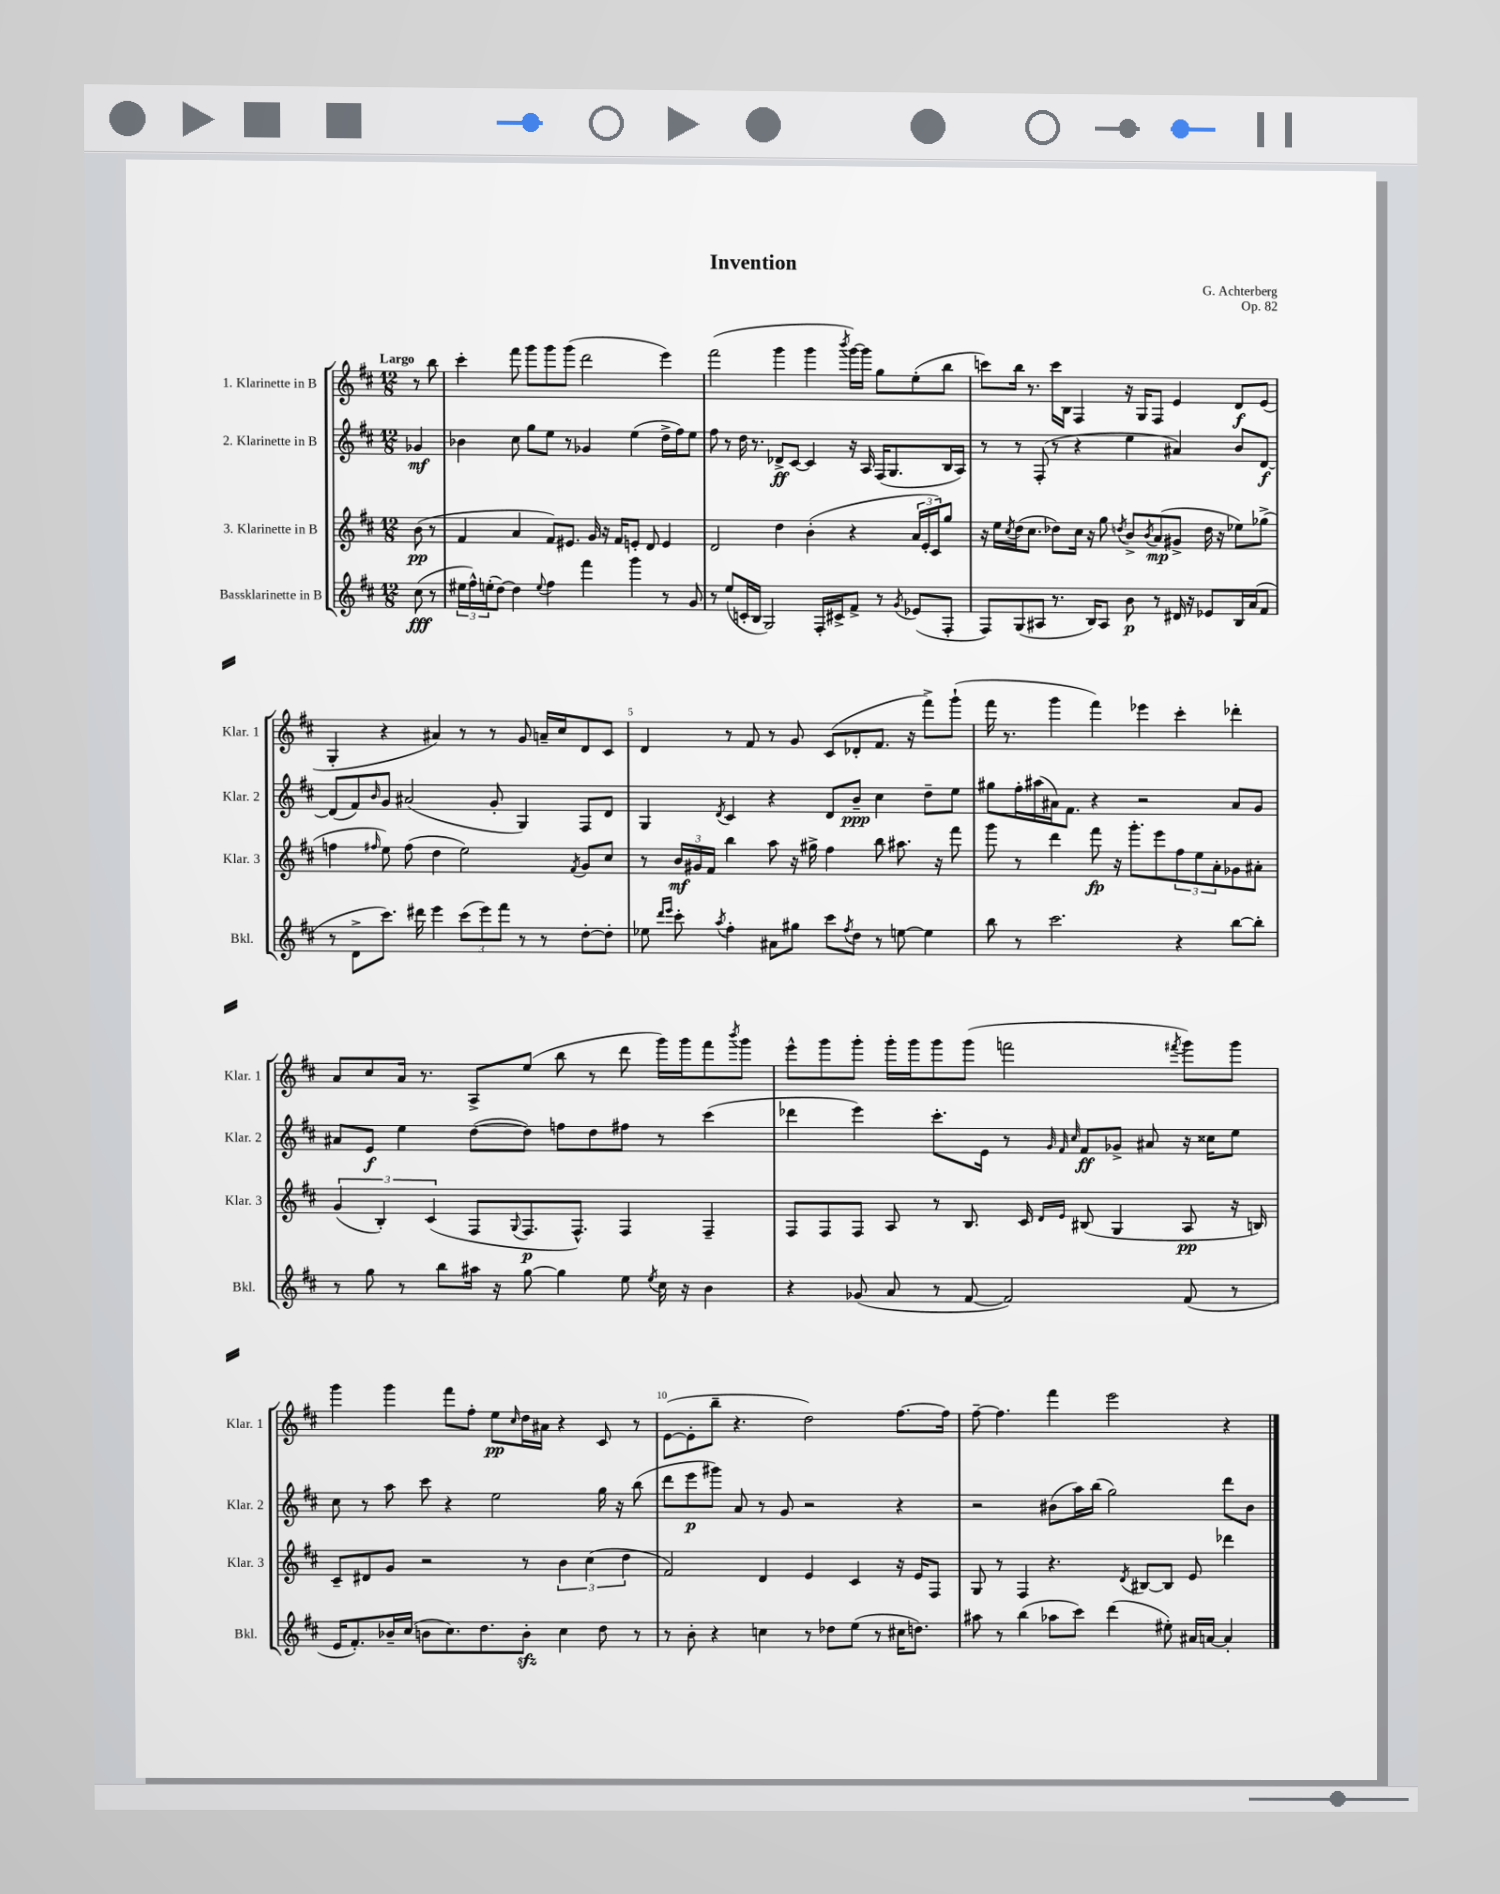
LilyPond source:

\header { title = "Invention" composer = "G. Achterberg" opus = "Op. 82" }
<<
\new StaffGroup <<
\new Staff = "s0" \with { instrumentName = "1. Klarinette in B" shortInstrumentName = "Klar. 1" } {
    \clef treble \key d \major \numericTimeSignature \time 12/8 \partial 4 \tempo "Largo"
    r8 b''8 |
    cis'''4-. fis'''8 g'''8 g'''8 g'''8( d'''2 e'''4) |
    fis'''2( g'''4 g'''4 \acciaccatura { b'''8 } g'''16~) g'''16 g''8 e''8-.( b''8 |
    c'''8) b''16 r8. c'''16 b16 fis4 r16 g16 fis8 e'4 d'8\f e'8( |
    g4-. r4 ais'4) r8 r8 g'8 a'16-- cis''16 d'8 cis'8 |
    d'4 r8 fis'8 r8 g'8 cis'8( des'8-. fis'8. r16 fis'''8->) g'''8-!( |
    fis'''16 r8. g'''4 fis'''4) ees'''4 cis'''4-. des'''4-. |
    a'8 cis''8 a'16 r8. a8-> e''8( b''8 r8 d'''8 g'''16) g'''16 fis'''8 \acciaccatura { b'''8 } g'''8 |
    e'''8-^ g'''8 g'''8-. g'''16-. g'''16 g'''8 g'''8( f'''2 \acciaccatura { fis'''8 } g'''8) g'''8 |
    g'''4 g'''4 fis'''8 fis''8-. e''8\pp \grace { cis''16 } d''16 ais'16 r4 cis'8 r8 |
    e'8~( e'8-. b''8-- r4. d''2) fis''8.~ fis''16 |
    fis''8~-- fis''4. fis'''4 e'''2 r4 \bar "|." |
}
\new Staff = "s1" \with { instrumentName = "2. Klarinette in B" shortInstrumentName = "Klar. 2" } {
    \clef treble \key d \major \numericTimeSignature \time 12/8 \partial 4
    ges'4\mf |
    bes'4 cis''8 g''8 e''8 r8 ges'4 e''4( d''16-> fis''16) e''8 |
    fis''8 r8 d''16 r8. des'8->\ff cis'8~ cis'4 r16 a16 fis16( g8. b16 a16) |
    r8 r8 fis8-.( r8 r4 e''4 ais'4) b'8 d'8~\f |
    d'8( fis'8) \grace { b'16 } g'8 ais'2( g'8-. g4) fis8 d'8 |
    g4 \acciaccatura { d'8 } cis'4 r4 d'8 b'8--\ppp cis''4 d''8-- e''8 |
    gis''8 fis''16-. ais''16( ais'16) fis'8. r4 r2 ais'8 g'8 |
    ais'8 e'8\f e''4 d''8~( d''8) f''8 d''8 fis''8 r8 cis'''4( |
    des'''4 e'''4) cis'''8.-. e'16 r8 \grace { g'32 fis'32 cis''32 } fis'8\ff ges'8-> ais'8 r16 cisis''16 e''8 |
    cis''8 r8 a''8 cis'''8 r4 e''2 g''16 r16 b''8( |
    d'''8 e'''8\p gis'''8) a'8 r8 g'8 r2 r4 |
    r2 bis'8( a''16) b''16( g''2) d'''8 bis'8 \bar "|." |
}
\new Staff = "s2" \with { instrumentName = "3. Klarinette in B" shortInstrumentName = "Klar. 3" } {
    \clef treble \key d \major \numericTimeSignature \time 12/8 \partial 4
    b'8\pp( r8 |
    fis'4 a'4 fis'8) eis'8. g'16 r16 fis'16 e'8-. d'8 e'4 |
    d'2 d''4 b'4-.( r4 \tuplet 3/2 { a'16 e'16-. cis'16) } g''8 |
    r16 e''16 \acciaccatura { cis''8 } d''16( cis''8. des''8) cis''16 r16 g''8 \acciaccatura { d''8 } b'8-> \acciaccatura { b'8 } a'8\mp( gis'8-> d''16 r16 ees''8) ges''8->( |
    f''4 \grace { fis''16 } e''8) fis''8( d''4 e''2) \acciaccatura { fis'8 } g'8 cis''8 |
    r8 \tuplet 3/2 { b'16\mf gis'16 fis'16 } b''4 a''8 r16 gis''16-> fis''4 b''8 ais''8. r16 fis'''8 |
    g'''8 r8 d'''4 fis'''8\fp r16 g'''8.-. e'''8 \tuplet 3/2 { fis''8 e''8 a'8-. } ges'8 ais'8-. |
    \tuplet 3/2 { g'4( b4-.) cis'4( } fis8 \appoggiatura { g8 } fis8.\p fis8.-^) fis4 fis4-- |
    fis8 fis8 fis8 a8 r8 b8. cis'16 \grace { d'16 e'16 } bis8( g4 a8\pp r16 b16) |
    cis'8-- dis'8 g'8 r2 r8 \tuplet 3/2 { b'4 cis''4( d''4 } |
    fis'2) d'4 e'4 cis'4 r16 e'16 fis8 |
    g8 r8 fis4 r4. \acciaccatura { d'8 } bis8~ bis8 e'8 des'''4 \bar "|." |
}
\new Staff = "s3" \with { instrumentName = "Bassklarinette in B" shortInstrumentName = "Bkl." } {
    \clef treble \key d \major \numericTimeSignature \time 12/8 \partial 4
    cis''8\fff( r8 |
    \tuplet 3/2 { eis''16 fis''16-^) e''16-.( } d''8~) d''4 \appoggiatura { e''8 } fis''4 fis'''4 g'''4 r8 g'8 |
    r8 e''8( c'16-. b16 g2) fis16-. cis'16-> fis'8-> r8 \acciaccatura { g'8 } ees'8( fis8-. |
    fis8) g8( ais8 r8. b16) ais8 b'8\p r8 dis'16 r16 ees'8 b16 a'16( fis'8 |
    r8 d'8-> cis'''8.) dis'''16 e'''4 \tuplet 3/2 { cis'''8( e'''8) fis'''8 } r8 r8 d''8~-. d''8-. |
    ees''8 \grace { d'''16 e'''16 } cis'''8-. \acciaccatura { a''8 } fis''4-. ais'8 gis''8 cis'''8 \acciaccatura { fis''8 } d''8 r8 e''8~ e''4 |
    b''8 r8 cis'''2. r4 b''8~ b''8-. |
    r8 g''8 r8 b''8 ais''16 r16 g''8~ g''4 e''8 \acciaccatura { e''8 } cis''16 r16 b'4 |
    r4 ges'8( a'8 r8 fis'8~ fis'2) fis'8( r8 |
    e'16 fis'8.-.) bes'16-- cis''16( b'8 cis''8.) d''8. b'8-.\sfz cis''4 d''8 r8 |
    r8 b'8-. r4 c''4 r8 des''8 e''8( r8 cis''16 d''8.) |
    ais''8 r8 b''4( aes''8 cis'''8) d'''4( eis''8-.) ais'16 a'16~ a'4-. \bar "|." |
}
>>
>>
\layout { \context { \Score \override BarNumber.break-visibility = ##(#f #t #t) barNumberVisibility = #(every-nth-bar-number-visible 5) } }
